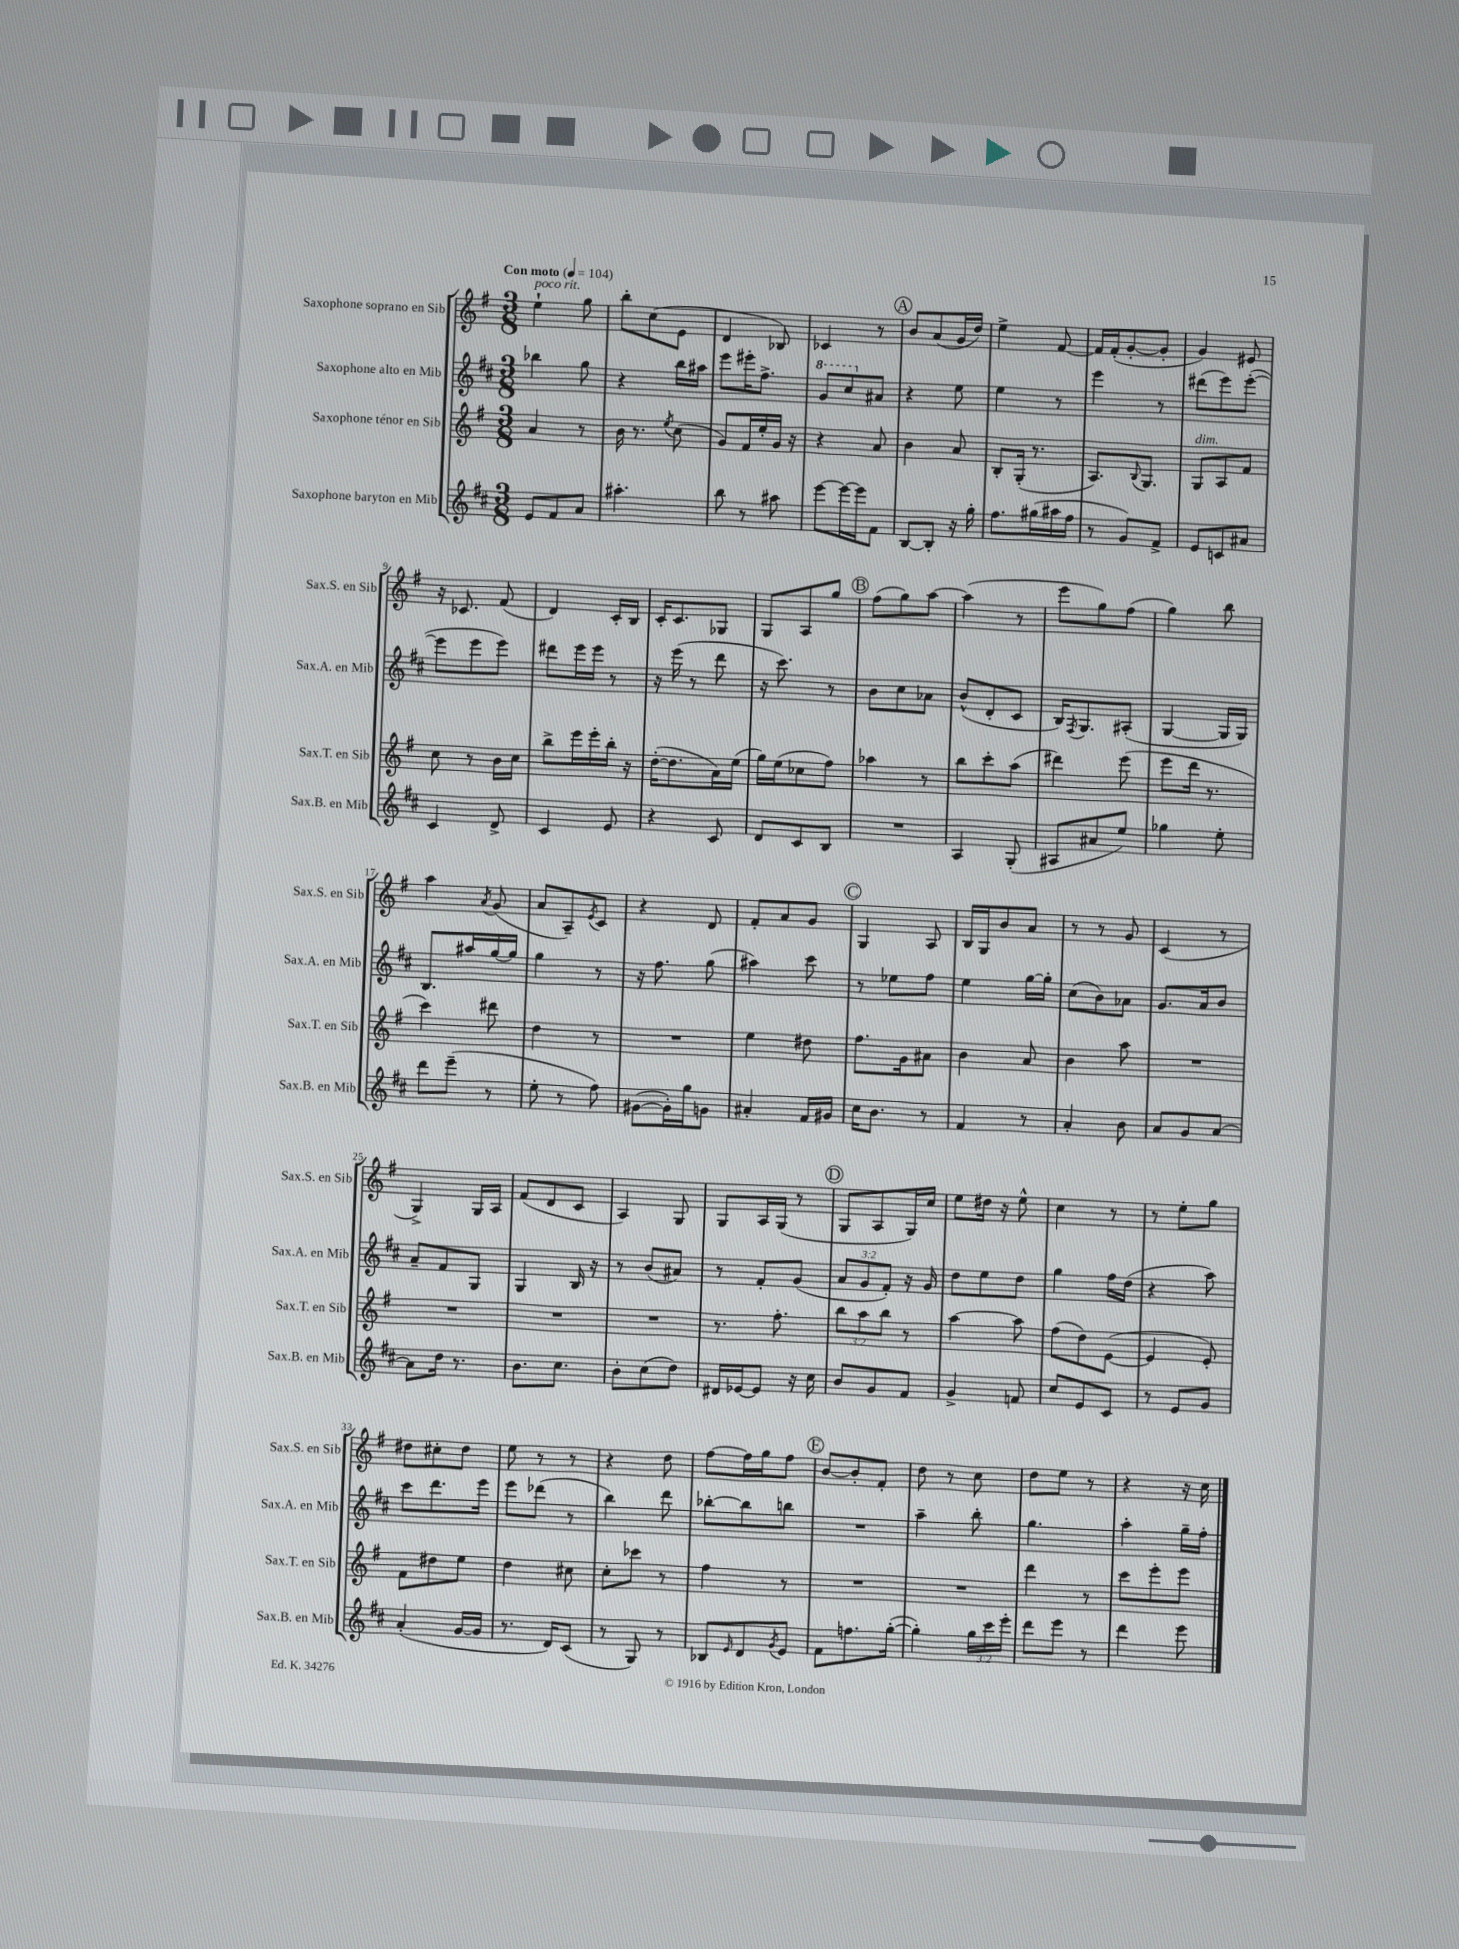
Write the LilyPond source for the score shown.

<<
\new StaffGroup <<
\new Staff = "s0" \with { instrumentName = "Saxophone soprano en Sib" shortInstrumentName = "Sax.S. en Sib" } {
    \clef treble \key g \major \numericTimeSignature \time 3/8 \tempo "Con moto" 4 = 104
    e''4-!^\markup { \italic "poco rit." } g''8 |
    b''8-. c''8( e'8 |
    d'4 bes8) |
    ces'4 r8 |
    \mark \markup { \circle "A" } b'8 a'8( g'16 d''16) |
    e''4-> fis'8~ |
    fis'16 fis'16-.( g'8~-. g'8-. |
    g'4) eis'8 |
    r16 ces'8. fis'8( |
    d'4) c'16-. b16 |
    c'16-. c'8. ges8 |
    g8 a8 g''8 |
    \mark \markup { \circle "B" } fis''8( g''8) a''8~ |
    a''4( r8 |
    e'''8 g''8) fis''8( |
    g''4) b''8 |
    a''4 \acciaccatura { a'8 } g'8( |
    a'8 a8--) \acciaccatura { e'8 } c'8 |
    r4 d'8 |
    fis'8-. a'8 g'8 |
    \mark \markup { \circle "C" } g4 a8 |
    b16 g16 b'8 a'8 |
    r8 r8 g'8 |
    c'4( r8 |
    g4->) g16 a16 |
    fis'8( d'8 c'8 |
    a4) g8 |
    g8 a16 g16( r8 |
    \mark \markup { \circle "D" } g8 a8 g16) c''16 |
    e''8 dis''16 r16 e''8-^ |
    c''4 r8 |
    r8 e''8-. g''8 |
    dis''8 cis''8-. dis''8 |
    e''8 r8 r8 |
    r4 d''8 |
    fis''8~ fis''16 g''16 fis''8 |
    \mark \markup { \circle "E" } b'8~ b'8-. fis'8-. |
    d''8 r8 c''8 |
    d''8 e''8 r8 |
    r4 r16 c''16 \bar "|." |
}
\new Staff = "s1" \with { instrumentName = "Saxophone alto en Mib" shortInstrumentName = "Sax.A. en Mib" } {
    \clef treble \key d \major \numericTimeSignature \time 3/8 \override Staff.TupletNumber.text = #tuplet-number::calc-fraction-text
    bes''4 g''8 |
    r4 b''16 ais''16 |
    e'''8 eis'''16-. fis''8.-> |
    \ottava #1 g''8 cis'''8 \ottava #0 ais'8 |
    \mark \markup { \circle "A" } r4 e''8 |
    e''4 r8 |
    e'''4 r8 |
    dis'''8( e'''8) e'''8~-.( |
    e'''8 e'''8 e'''8) |
    dis'''8 e'''16 e'''16 r8 |
    r16 e'''16( r8 d'''8 |
    r16 cis'''8.) r8 |
    \mark \markup { \circle "B" } b'8 cis''8 aes'8 |
    b'8-^( d'8-. cis'8 |
    b16) \acciaccatura { fis8 } g8. ais8-.( |
    g4~ g16 g16) |
    b8. ais''16 g''16~ g''16 |
    g''4 r8 |
    r16 fis''8. g''8( |
    ais''4) cis'''8 |
    \mark \markup { \circle "C" } r8 ees''8 fis''8 |
    e''4 g''16~ g''16-. |
    cis''8( b'8) aes'8 |
    g'8. a'16 b'8 |
    a'8-- fis'8 g8 |
    g4 b16 r16 |
    r8 b'8( ais'8) |
    r8 fis'8-. g'8( |
    \mark \markup { \circle "D" } \tuplet 3/2 { a'8 g'8 fis'8-.) } r16 g'16 |
    d''8 e''8 d''8 |
    g''4 fis''16 d''16( |
    r4 a''8) |
    cis'''8 d'''8. e'''16 |
    e'''8 des'''8( r8 |
    b''4) d'''8 |
    bes''8~-. bes''8 b''8 |
    \mark \markup { \circle "E" } R4. |
    a''4-- b''8-. |
    g''4. |
    a''4-. g''16-- fis''16-. \bar "|." |
}
\new Staff = "s2" \with { instrumentName = "Saxophone ténor en Sib" shortInstrumentName = "Sax.T. en Sib" } {
    \clef treble \key g \major \numericTimeSignature \time 3/8 \override Staff.TupletNumber.text = #tuplet-number::calc-fraction-text
    a'4 r8 |
    b'16 r8. \acciaccatura { e''8 } c''8( |
    g'8) fis'16 e''16-. g'16 r16 |
    r4 a'8 |
    \mark \markup { \circle "A" } b'4 a'8 |
    b8-. g16-.( r8. |
    a8.) \appoggiatura { b8 } g8. |
    g8^\markup { \italic "dim." } a8 fis'8 |
    c''8 r8 b'16 c''16 |
    b''8-> e'''16 e'''16-. b''16-. r16 |
    d''16~-.( d''8. a'16) e''16( |
    g''16) e''16( ces''8 fis''8) |
    \mark \markup { \circle "B" } aes''4 r8 |
    b''8 c'''8-. a''8( |
    dis'''4) e'''8( |
    e'''8 d'''16 r8. |
    c'''4) dis'''8 |
    d''4 r8 |
    R4. |
    e''4 dis''8 |
    \mark \markup { \circle "C" } fis''8. g'16 ais'8 |
    b'4 a'8 |
    b'4 a''8 |
    R4. |
    R4. |
    R4. |
    R4. |
    r8. fis''8.-. |
    \mark \markup { \circle "D" } \tuplet 3/2 { b''8 a''8 b''8 } r8 |
    a''4~ a''8 |
    fis''8( d''8) e'8~( |
    e'4 e'8-.) |
    fis'8 dis''8 e''8 |
    d''4 cis''8 |
    c''8-. ces'''8 r8 |
    fis''4 r8 |
    \mark \markup { \circle "E" } R4. |
    R4. |
    d'''4 r8 |
    c'''8 e'''8-. e'''8 \bar "|." |
}
\new Staff = "s3" \with { instrumentName = "Saxophone baryton en Mib" shortInstrumentName = "Sax.B. en Mib" } {
    \clef treble \key d \major \numericTimeSignature \time 3/8 \override Staff.TupletNumber.text = #tuplet-number::calc-fraction-text
    e'8 fis'8 a'8 |
    ais''4.-. |
    b''8 r8 ais''8 |
    e'''8~ e'''16~ e'''16 fis'8 |
    \mark \markup { \circle "A" } b8~ b8-. r16 g''16-. |
    fis''8. gis''16( ais''16 fis''16 |
    r8 g'8) fis'8-> |
    e'8 c'8 ais'8 |
    cis'4 d'8-> |
    cis'4 e'8 |
    r4 cis'8 |
    d'8 cis'8 b8 |
    \mark \markup { \circle "B" } R4. |
    a4 g8-.( |
    ais8 ais'8 e''8) |
    ges''4 e''8-. |
    d'''8 e'''8--( r8 |
    e''8-. r8 fis''8) |
    gis'8~( gis'16-.) g''16 g'8 |
    ais'4-. fis'16 gis'16 |
    \mark \markup { \circle "C" } cis''16 b'8. r8 |
    fis'4 r8 |
    a'4-. b'8 |
    a'8 g'8 a'8~ |
    a'8 d''16 r8. |
    b'8. cis''8. |
    b'8-. cis''8( d''8) |
    dis'16 ees'16~ ees'8 r16 cis''16 |
    \mark \markup { \circle "D" } b'8 g'8 fis'8 |
    g'4-> f'8 |
    cis''8 e'8 cis'8 |
    r8 e'8 g'8 |
    a'4-.( g'16~ g'16 |
    r8. d'16) cis'8( |
    r8 g8) r8 |
    bes8 \grace { e'16 } d'8 \acciaccatura { g'8 } e'8 |
    \mark \markup { \circle "E" } fis'8 f''8. g''16~-.( |
    g''4-.) \tuplet 3/2 { g''16 cis'''16 e'''16-. } |
    d'''8 e'''8 r8 |
    d'''4 e'''8 \bar "|." |
}
>>
>>
